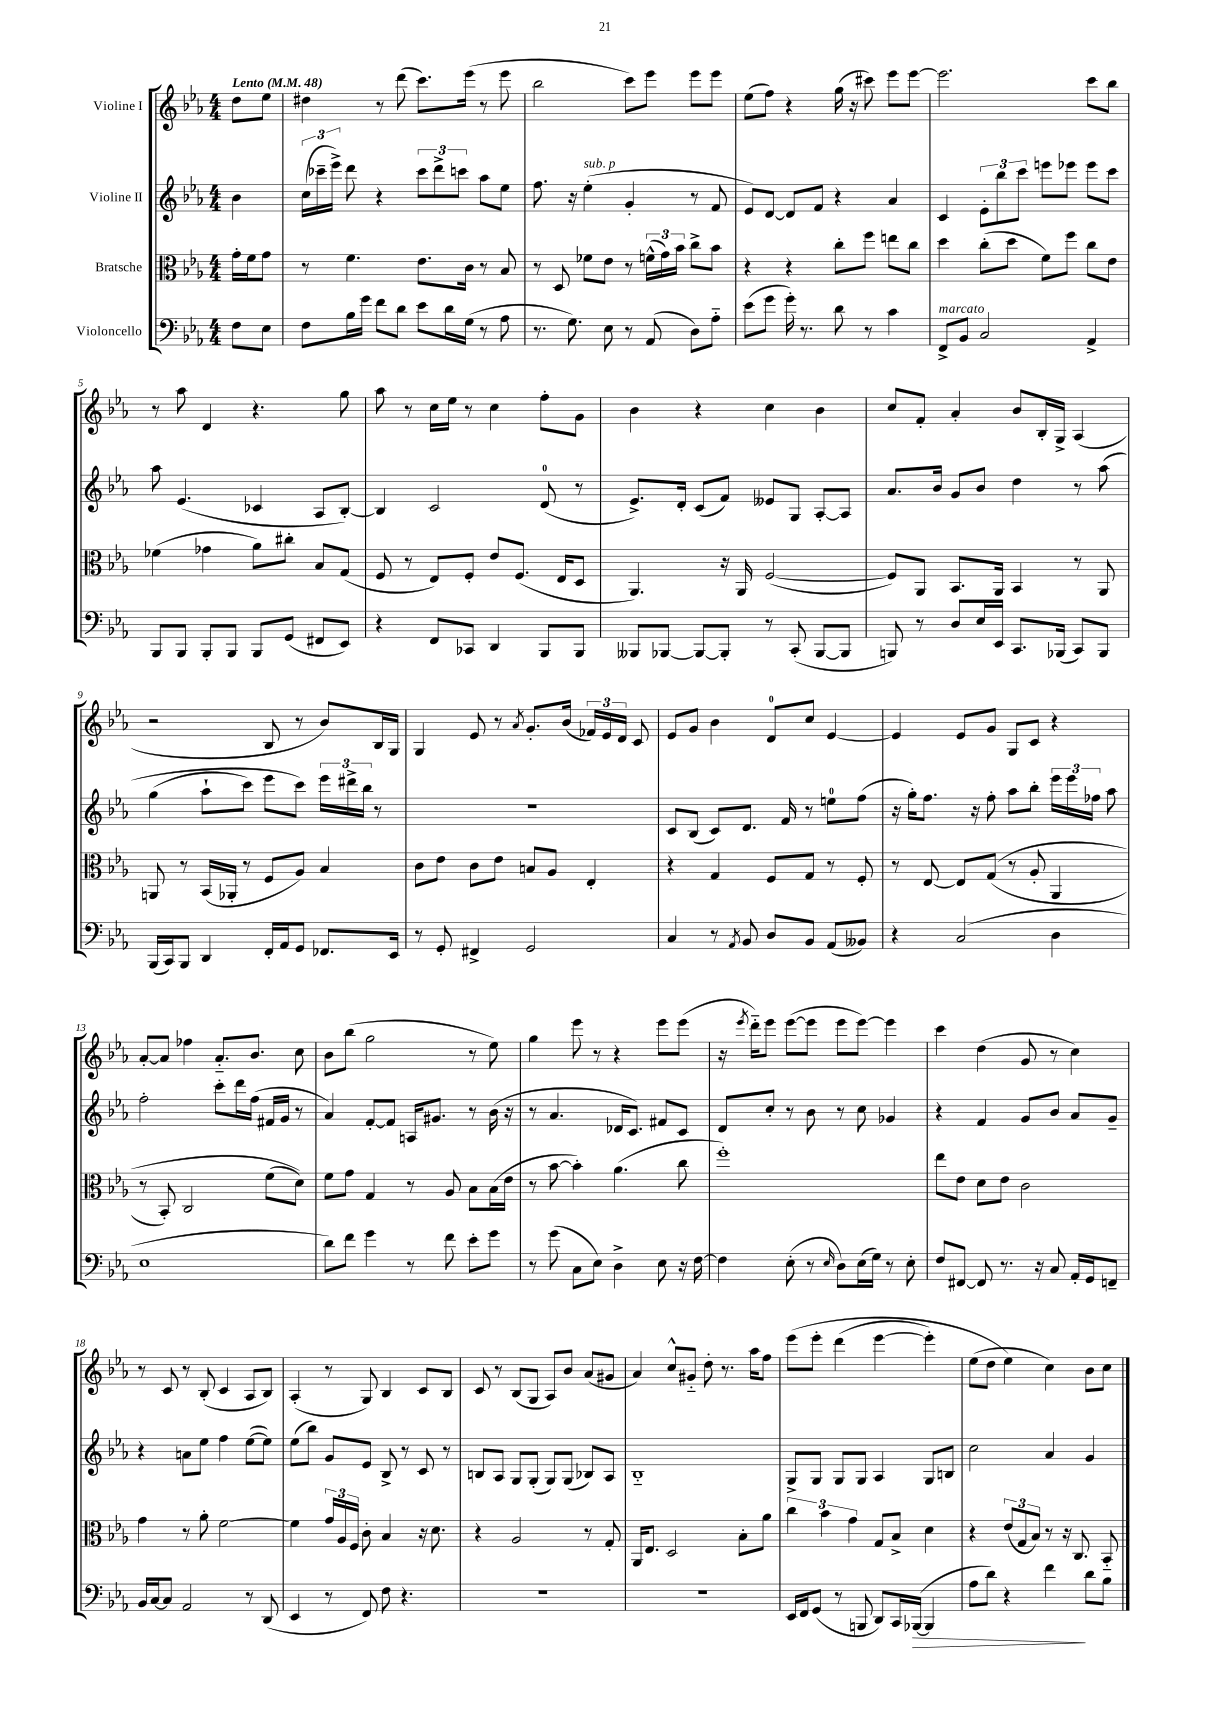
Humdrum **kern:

**kern	**dynam	**kern	**kern	**kern
*part4	*part4	*part3	*part2	*part1
*staff4	*staff4	*staff3	*staff2	*staff1
*I"Violoncello	*	*I"Bratsche	*I"Violine II	*I"Violine I
*clefF4	*	*clefC3	*clefG2	*clefG2
*k[b-e-a-]	*	*k[b-e-a-]	*k[b-e-a-]	*k[b-e-a-]
*M4/4	*	*M4/4	*M4/4	*M4/4
*MM48	*	*MM48	*MM48	*MM48
=	=	=	=	=
!	!	!	!	!LO:TX:a:B:t=Lento
8F\L	.	16g'\LL	4b-\	8dd\L
.	.	16f\J	.	.
8E-\J	.	8g\J	.	8ee-\J
=1	=1	=1	=1	=1
8F\L	.	8r	(24cc\LL	4dd#X\
.	.	.	24ccc-X~\	.
.	.	.	24eee-^\JJ)	.
16B-\L	.	4.f\	8ddd\	.
16g\JJ	.	.	.	.
8f\L	.	.	4r	8r
8d\J	.	.	.	(8ddd\
8e-\L	.	8.e-\L	12ccc-\L	8.ccc\L)
.	.	.	12ddd^\	.
16d\L	.	.	.	.
.	.	.	12cccn\J	.
(16G\JJ	.	16c\Jk	.	(16eee-\Jk
8r	.	8r	8aa-\L	8r
8A-\	.	8B-/	8ee-\J	8eee-\
=2	=2	=2	=2	=2
8.r	.	8r	8.ff\	2bb-\
.	.	8D/	.	.
8.G\)	.	.	16r	.
!	!	!	!LO:TX:a:i:t=sub. p	!
.	.	8f-X\L	(4ee-'\	.
8E-\	.	8e-\J	.	.
8r	.	8r	4g'/	8ccc\L)
(8AA-/	.	(24fn^^\LL	.	8eee-\J
.	.	24g\)	.	.
.	.	24b-\JJ	.	.
8D\L)	.	8cc^\L	8r	8eee-\L
8A-\J	.	8b-\J	8f/	8eee-\J
=3	=3	=3	=3	=3
(8e-\L	.	4r	8e-/L)	(8ee-\L
8g\J	.	.	[8d/J	8ff\J)
16g'\)	.	4r	8d/L]	4r
8.r	.	.	.	.
.	.	.	8f/J	.
8d\	.	8cc'\L	4r	(16gg\
.	.	.	.	16r
8r	.	8ff\J	.	8ccc#X\)
4c\	.	8een\L	4a-/	8eee-\L
.	.	8cc\J	.	[8eee-\J
=4	=4	=4	=4	=4
!LO:TX:a:i:t=marcato	!	!	!	!
8FF^/L	.	4dd\	4c/	2.eee-\]
8BB-/J	.	.	.	.
2C/	.	(8cc'\L	12e-'\L	.
.	.	.	12bb-\	.
.	.	8dd\J	.	.
.	.	.	12ccc\J	.
.	.	8f\L)	8eeen\L	.
.	.	8ff\J	8eee-X\J	.
4AA-^/	.	8cc\L	8eee-\L	8ccc\L
.	.	8e-\J	8ccc\J	8bb-\J
!!LO:LB:g=z
=5	=5	=5	=5	=5
8BBB-/L	.	(4f-X\	8aa-\	8r
8BBB-/J	.	.	(4.e-/	8aa-\
8BBB-'/L	.	4g-X\	.	4d/
8BBB-/J	.	.	.	.
8BBB-/L	.	8a-\L)	4c-X/	4.r
(8GG/J	.	8cc#X'\J	.	.
8FF#X/L	.	8B-/L	8A-/L	.
8EE-/J)	.	(8G/J	[8B-'/J)	8gg\
=6	=6	=6	=6	=6
4r	.	8F/	4B-/]	8aa-\
.	.	8r	.	8r
8FF/L	.	8E-/L)	2c/	16cc\LL
.	.	.	.	16ee-\JJ
8CC-X/J	.	8F'/J	.	8r
4DD/	.	8e-/L	.	4cc\
.	.	(8.F/J	.	.
8BBB-/L	.	.	(8d/	8ff'\L
.	.	16E-/KL	.	.
8BBB-/J	.	8D/J	8r	8g\J
=7	=7	=7	=7	=7
8BBB--X/L	.	4.AA-/)	8.e-^/L)	4b-\
[8BBB-X/J	.	.	.	.
.	.	.	16d'/Jk	.
8BBB-/L_	.	.	(8c/L	4r
8BBB-'/J]	.	16r	8f/J)	.
.	.	16AA-/	.	.
8r	.	([2F/	8e--X/L	4cc\
(8CC'/	.	.	8G/J	.
[8BBB-/L	.	.	[8A-'/L	4b-\
8BBB-/J]	.	.	8A-/J]	.
=8	=8	=8	=8	=8
8BBBn/)	.	8F/L])	8.a-/L	8cc/L
8r	.	8AA-/J	.	8f'/J
.	.	.	16b-/Jk	.
8D/L	.	8.BB-/L	8g/L	4a-'/
16E-/L	.	.	8b-/J	.
16EE-/JJ	.	16AA-/Jk	.	.
8.CC/L	.	4BB-/	4dd\	8b-/L
.	.	.	.	16B-'/L
(16BBB-X/Jk	.	.	.	16G^/JJ
8CC/L)	.	8r	8r	(4A-/
8BBB-/J	.	8AA-/	(8aa-\	.
!!LO:LB:g=z
=9	=9	=9	=9	=9
(16BBB-/LL	.	8AAn/	(4gg\	2r
16CC/J)	.	.	.	.
8BBB-/J	.	8r	.	.
4DD/	.	(16BB-/LL	8aa-`\L	.
.	.	16AA-X'/JJ	.	.
.	.	8r	8ccc\J)	.
16FF'/LL	.	8F/L	8eee-\L	8B-/
16AA-/J	.	.	.	.
8GG/J	.	8A-/J)	8ccc\J)	8r
8.FF-X/L	.	4B-/	24eee-\LL	8b-/L)
.	.	.	24ddd#X^\	.
.	.	.	24bb-\JJ	.
.	.	.	8r	16B-/L
16EE-/Jk	.	.	.	16G/JJ
=10	=10	=10	=10	=10
8r	.	8c\L	1r	4G/
8GG'/	.	8e-\J	.	.
4FF#X^/	.	8c\L	.	8e-/
.	.	8e-\J	.	8r
.	.	.	.	8qa-/
2GG/	.	8Bn/L	.	8.g'/L
.	.	8A-/J	.	.
.	.	.	.	(16b-/Jk
.	.	4E-'/	.	24f-X/LL)
.	.	.	.	24e-/
.	.	.	.	24d/JJ
.	.	.	.	8c/
=11	=11	=11	=11	=11
4C/	.	4r	8c/L	8e-/L
.	.	.	(8B-/J	8g/J
8r	.	4G/	8c/L)	4b-\
8qAA-/	.	.	.	.
8BB-/	.	.	8.d/J	.
8D/L	.	8F/L	.	8d/L
.	.	.	16f/	.
8BB-/J	.	8G/J	8r	8cc/J
(8AA-/L	.	8r	8een\L	[4e-/
8BB--X/J)	.	8F'/	(8ff\J	.
=12	=12	=12	=12	=12
4r	.	8r	16r	4e-/]
.	.	.	16gg'\KL)	.
.	.	[8E-/	8.ff\J	.
(2C/	.	8E-/L]	.	8e-/L
.	.	.	16r	.
.	.	((8G/J	8ff'\	8g/J
.	.	8r	8aa-\L	8G/L
.	.	8A-'/	8bb-'\J	8c/J
4D\	.	4AA-/	24eee-\LL	4r
.	.	.	24eee-\	.
.	.	.	24ff-X\JJ	.
.	.	.	8aa-\	.
!!LO:LB:g=z
=13	=13	=13	=13	=13
1E-	.	8r	2ff'\	[8a-'/L
.	.	8BB-'/)	.	8a-/J]
.	.	2C/	.	4ff-X\
.	.	.	8ccc'\L	8.a-/L
.	.	.	16ddd\L	.
.	.	.	(16ff\JJ	8.b-/J
.	.	(8f\L	16f#X/LL	.
.	.	.	16g/JJ	.
.	.	8d\J))	8r	8cc\
=14	=14	=14	=14	=14
8d\L)	.	8f\L	4a-/)	8b-\L
8f\J	.	8g\J	.	(8bb-\J
4g\	.	4G/	[8f'/L	2gg\
.	.	.	8f/J]	.
8r	.	8r	16An/KL	.
.	.	.	8.g#X/J	.
8f\	.	8A-/	.	.
8e-'\L	.	8B-\L	8r	8r
8g\J	.	(16B-\L	(16b-\	8ee-\)
.	.	16e-\JJ	16r	.
=15	=15	=15	=15	=15
8r	.	8r	8r	4gg\
(8g\	.	[8b-\	4.a-/	.
8C\L	.	4b-'\])	.	8eee-\
8E-\J)	.	.	.	8r
4D^\	.	(4.a-\	16d-X/KL	4r
.	.	.	8.c/J)	.
8E-\	.	.	8f#X/L	8eee-\L
16r	.	8cc\	8c/J	(8eee-\J
[16F\	.	.	.	.
=16	=16	=16	=16	=16
4F\]	.	1ff')	8d/L	16r
.	.	.	.	8qeee-/
.	.	.	.	16ddd\KL)
.	.	.	8cc'/J	8eee-\J
(8E-'\	.	.	8r	([8eee-\L
8r	.	.	8b-\	8eee-\J]
16qqE-/	.	.	.	.
8D\L)	.	.	8r	8eee-\L
(16E-\L	.	.	8cc\	[8eee-\J)
16G\JJ)	.	.	.	.
8r	.	.	4g-X/	4eee-\]
8E-'\	.	.	.	.
=17	=17	=17	=17	=17
8F/L	.	8ee-\L	4r	4ccc\
[8FF#X/J	.	8e-\J	.	.
8FF#/]	.	8d\L	4f/	(4dd\
8.r	.	8e-\J	.	.
.	.	2c\	8g/L	8g/
16r	.	.	.	.
8C/	.	.	8b-/J	8r
16AA-'/LL	.	.	8a-/L	4cc\)
16GG/J	.	.	.	.
8FFn~/J	.	.	8g~/J	.
!!LO:LB:g=z
=18	=18	=18	=18	=18
16BB-/LL	.	4g\	4r	8r
[16C/J	.	.	.	.
8C/J]	.	.	.	8c/
2AA-/	.	8r	8an\L	8r
.	.	8a-'\	8ee-\J	(8B-'/
.	.	[2f\	4ff\	4c/
8r	.	.	([8ee-\L	8A-/L
(8DD/	.	.	8ee-\J])	8B-/J)
=19	=19	=19	=19	=19
4EE-/	.	4f\]	(8ee-\L	(4A-'/
.	.	.	8bb-\J)	.
8r	.	24g/LL	8g/L	8r
.	.	24A-/	.	.
.	.	24F/JJ	.	.
8FF/)	.	8c'\	8e-/J	8G/)
8F\	.	4B-/	8B-^/	4B-/
4.r	.	.	8r	.
.	.	16r	8c/	8c/L
.	.	8.d\	.	.
.	.	.	8r	8B-/J
=20	=20	=20	=20	=20
1r	.	4r	8Bn/L	8c/
.	.	.	8A-/J	8r
.	.	2A-/	8G/L	(8B-/L
.	.	.	(8G'/J	8G/J
.	.	.	8G/L)	8A-/L)
.	.	.	(8G/J	8b-/J
.	.	8r	8B-X/L)	(8a-/L
.	.	8G'/	8A-/J	8g#X/J
=21	=21	=21	=21	=21
1r	.	16AA-/KL	1B-	4a-/)
.	.	8.E-/J	.	.
.	.	2D/	.	8cc^^/L
.	.	.	.	8g#X/J
.	.	.	.	8dd'\
.	.	.	.	8.r
.	.	8B-'\L	.	.
.	.	.	.	16aa-\KL
.	.	8a-\J	.	8ff\J
=22	=22	=22	=22	=22
16EE-/LL	.	6cc\	8G^/L	(8eee-\L
16FF/J	.	.	.	.
(8GG/J	.	.	8G/J	8eee-'\J
.	.	6b-\	.	.
8r	.	.	8G/L	(4ddd\
.	.	6g\	.	.
8BBBn/	.	.	8G/J	.
8DD/L)	.	8G/L	4A-/	[4eee-\
16CC/L	.	8B-^/J	.	.
!	!LO:HP:b	!	!	!
([16BBB-X/JJ	>	.	.	.
4BBB-/]	.	4d\	8G/L	4eee-'\])
.	.	.	8Bn/J	.
=23	=23	=23	=23	=23
8A-\L	.	4r	2cc\	(8ee-\L
8d\J)	.	.	.	8dd\J
4r	.	(12e-/L	.	4ee-\)
.	.	12G/	.	.
.	.	12B-/J)	.	.
4f\	.	8r	4a-/	4cc\)
.	.	16r	.	.
.	.	8.C/	.	.
8d\L	]	.	4g/	8b-\L
8B-\J	.	8BB-/	.	8cc\J
==	==	==	==	==
*-	*-	*-	*-	*-
